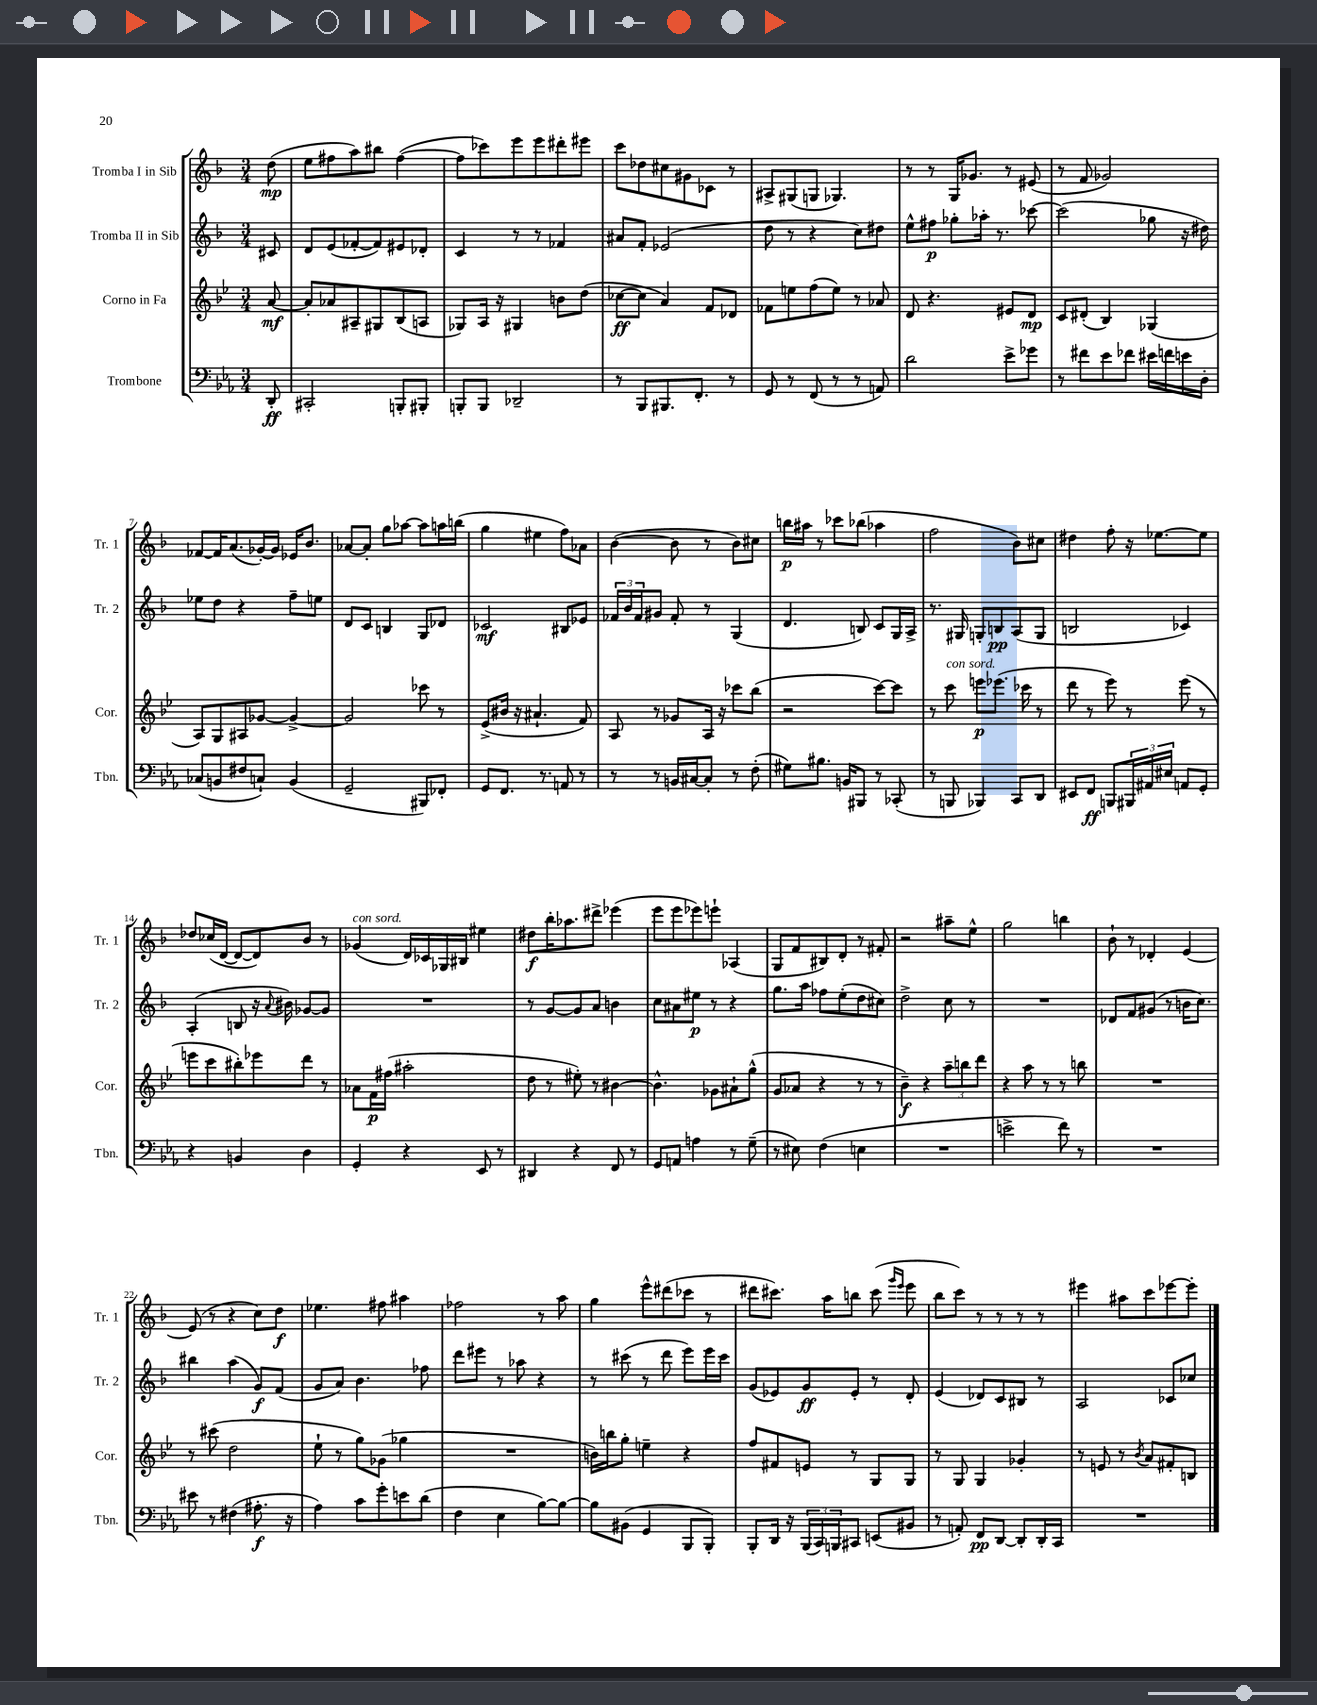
<<
\new StaffGroup <<
\new Staff = "s0" \with { instrumentName = "Tromba I in Sib" shortInstrumentName = "Tr. 1" } {
    \clef treble \key f \major \numericTimeSignature \time 3/4 \partial 8
    d''8\mp( |
    e''8 fis''8 a''8) bis''8 fis''4~( |
    fis''8 ces'''8) e'''8 e'''8 dis'''8-. eis'''8 |
    c'''8 des''8 cis''8 gis'8 ces'8 r8 |
    ais8-> gis8( g8 ges4.) |
    r8 r8 g16 ges'8. r8 eis'8( |
    r8 f'8 ges'2) |
    fes'8~ fes'16 a'8.( ges'16~-.) ges'16 ees'16 bes'8. |
    aes'8~ aes'8-. g''8 aes''8~ aes''8 a''16 b''16( |
    g''4 eis''4 f''8) aes'8 |
    bes'4~( bes'8 r8 bes'8) cis''8 |
    b''16\p ais''16 r8 ces'''8 bes''8( aes''4 |
    f''2 bes'8) cis''8 |
    dis''4 f''8-. r16 ees''8.~ ees''8 |
    des''8 ces''16( d'16~ d'8~ d'8) bes'8 r8 |
    ges'4^\markup { \italic "con sord." }( d'16) ces'16 ges16 bis16 eis''4 |
    dis''8\f bes''16-. aes''8. dis'''8-> ees'''4( |
    e'''8 e'''8 ees'''8) e'''8-! aes4( |
    g8 f'8 bis8) d'8-. r8 fis'8-. |
    r2 ais''8-- e''8-^ |
    g''2 b''4 |
    bes'8-! r8 des'4-. e'4~ |
    e'8( r8 r4 c''8) d''8\f |
    ees''4. fis''8 ais''4 |
    fes''2 r8 a''8 |
    g''4 e'''8-^ dis'''8( ces'''8 r8 |
    dis'''8 cis'''8.) a''16 b''8 cis'''8( \grace { g'''16 e'''16 } e'''8 |
    bes''8 c'''8) r8 r8 r8 r8 |
    eis'''4 ais''8 c'''8 ees'''8~ ees'''8-. \bar "|." |
}
\new Staff = "s1" \with { instrumentName = "Tromba II in Sib" shortInstrumentName = "Tr. 2" } {
    \clef treble \key f \major \numericTimeSignature \time 3/4 \partial 8
    cis'8 |
    d'8 e'8( fes'8~-. fes'8) eis'8 des'8-. |
    c'4 r8 r8 fes'4 |
    ais'8 f'8-. ees'2( |
    d''8 r8 r4 c''8) dis''8 |
    e''8-^ fis''8\p ges''8-. aes''16-. r8. ces'''8~ |
    ces'''2( ges''8 r16 dis''16) |
    ees''8 d''8 r4 f''8-- e''8 |
    d'8 c'8 b4 g8 des'8 |
    ces'2\mf bis8 ees'8 |
    \tuplet 3/2 { fes'16 bes'16 fes'16 } gis'8 fes'8-. r8 g4( |
    d'4. b8) c'8 g16 a16-> |
    r8. gis16 g8-. b8\pp a8( g8 |
    b2 ces'4) |
    a4-.( b8 r16 \appoggiatura { a'8 } bis'16) ges'8~ ges'8 |
    R2. |
    r8 g'8~ g'8 a'8 b'4 |
    c''8 ais'8 eis''8\p r8 r4 |
    g''8. a''16 fes''8 e''8-.( d''8 cis''8) |
    d''2-> c''8 r8 |
    R2. |
    des'8 f'8 gis'8( r8 b'16 c''8.) |
    bis''4 a''4( g'8\f) f'8( |
    g'8 a'8) bes'4. fes''8 |
    d'''8 eis'''8 r8 aes''8 r4 |
    r8 cis'''8( r8 d'''8 e'''8) e'''16 cis'''16 |
    g'8( ees'8) g'8\ff ees'8-. r8 d'8-. |
    e'4( des'8) c'8 bis8 r8 |
    a2 ces'8 ces''8 \bar "|." |
}
\new Staff = "s2" \with { instrumentName = "Corno in Fa" shortInstrumentName = "Cor." } {
    \clef treble \key bes \major \numericTimeSignature \time 3/4 \partial 8
    a'8~\mf |
    a'8-. aes'8 ais8-- gis8 bes8( a8 |
    ges8) a16 r16 gis4 b'8 d''8( |
    ces''8~\ff ces''8 a'4) f'8 des'8 |
    fes'8 e''8 f''8( e''8) r8 aes'8 |
    d'8 r4. eis'8 d'8\mp |
    c'8 dis'8-.( bes4) ges4( |
    a8) g8 ais8 ges'8~ ges'4~-> |
    ges'2 ces'''8 r8 |
    ees'8->( bis'16 r16 ais'4.-! f'8) |
    a8 r8 ges'8 a16 r16 ces'''8 bes''8( |
    r2 c'''8~) c'''8 |
    r8 c'''8^\markup { \italic "con sord." } e'''8\p ees'''8.( ces'''16 r8 |
    d'''8 r8 ees'''8) r8 ees'''8( r8 |
    e'''8 c'''8 bis''8-.) ees'''8 d'''8 r8 |
    aes'8 f'16\p fis''16( ais''2-. |
    d''8 r8 eis''8-.) r8 bis'4~ |
    bis'4.-^ ges'8 ais'8-! g''8-^( |
    g'8 aes'8 r4 r8 r8 |
    bes'4--\f) r4 \tuplet 3/2 { a''8-- b''8 d'''8 } |
    r4 a''8 r8 r8 b''8 |
    R2. |
    r8 cis'''8( d''2 |
    ees''8-! r8 g''8) ges'8( ges''4 |
    R2. |
    b'16) b''16 g''8-. e''4-- r4 |
    f''8 fis'8 e'8 r8 g8 g8 |
    r8 g8 g4 ges'4-. |
    r8 e'8 r8 \acciaccatura { bes'8 } a'8 fis'8-. b8 \bar "|." |
}
\new Staff = "s3" \with { instrumentName = "Trombone" shortInstrumentName = "Tbn." } {
    \clef bass \key ees \major \numericTimeSignature \time 3/4 \partial 8
    d,8-.\ff |
    cis,2-. b,,8-. bis,,8-. |
    b,,8-. b,,8 des,2-- |
    r8 bes,,8 bis,,8. f,8.-. r8 |
    g,8 r8 f,8( r8 r8 a,8) |
    d'2 ees'8-> ges'8 |
    r8 fis'8 ees'8 fes'8 eis'16 f'16 e'16 d16-. |
    ces8( b,8 fis8 c8-!) b,4( |
    g,2-- bis,,8) fes,8-. |
    g,8 f,8. r8. a,8 r8 |
    r8 r8 b,16 cis16~ cis8-. r8 f8-.( |
    gis8) bis8. b,16 bis,,8 r8 ces,8-.( |
    r8 b,,8 bes,,4) c,8 d,8 |
    eis,8 f,8\ff b,,8 \tuplet 3/2 { bis,,16 ais,16 eis16 } a,8 g,8-. |
    r4 b,4 d4 |
    g,4-. r4 ees,8 r8 |
    dis,4 r4 f,8 r8 |
    g,8 a,8 a4 r8 g8--( |
    r8 eis8) f4( e4 |
    R2. |
    e'2-> f'8) r8 |
    R2. |
    eis'8 r8 fis4( ais8.-.\f r16 |
    aes4) c'8 g'8-. e'8 d'8( |
    f4 ees4 bes8~) bes8~ |
    bes8 bis,8( g,4 bes,,8 bes,,8-.) |
    bes,,8-. d,16 r16 \tuplet 3/2 { bes,,16( c,16) b,,16 } cis,8 e,8( bis,8 |
    r8 a,8-.) f,8\pp d,8~ d,8-. d,16-. c,16 |
    R2. \bar "|." |
}
>>
>>
